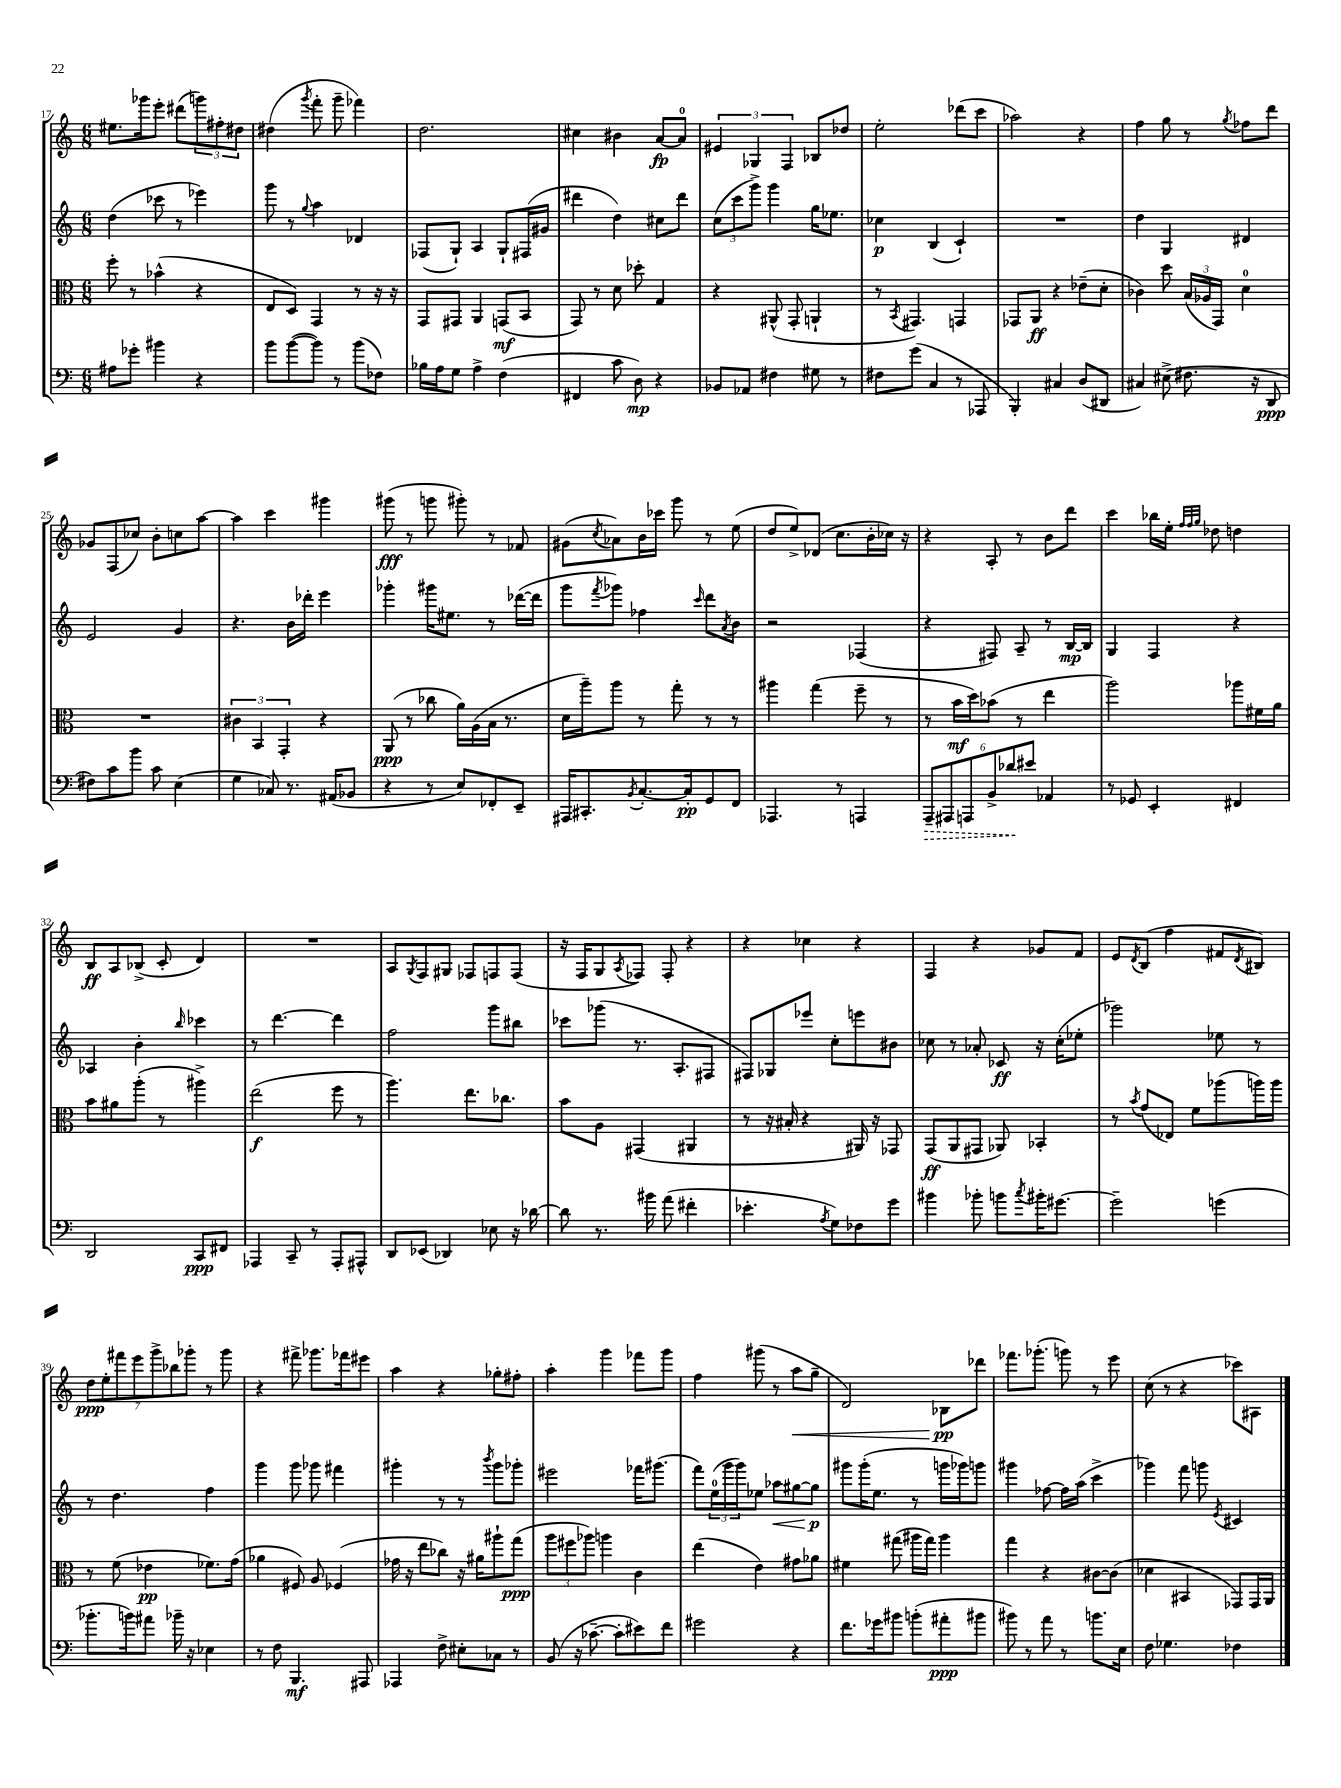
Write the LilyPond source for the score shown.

<<
\new StaffGroup <<
\new Staff = "s0" {
    \clef treble \key c \major \numericTimeSignature \time 6/8
    eis''8. ges'''16 e'''8-. dis'''8( \tuplet 3/2 { g'''8) fis''8-. dis''8 } |
    dis''4( \acciaccatura { g'''8 } f'''8-. g'''8-- fes'''4) |
    d''2. |
    cis''4 bis'4 a'8~\fp a'8-0 |
    \tuplet 3/2 { eis'4 ges4 f4 } bes8 des''8 |
    e''2-. des'''8( c'''8 |
    aes''2) r4 |
    f''4 g''8 r8 \acciaccatura { g''8 } fes''8 d'''8 |
    ges'8 f8( ces''8) b'8-. c''8 a''8~ |
    a''4 c'''4 gis'''4 |
    gis'''8\fff( r8 g'''8 gis'''8-.) r8 fes'8 |
    gis'8( \acciaccatura { c''8 } aes'8) b'16 ces'''16 g'''8 r8 e''8( |
    d''8 e''8->) des'8( c''8. b'16-. ces''16) r16 |
    r4 a8-. r8 b'8 d'''8 |
    c'''4 bes''16 e''16-. \grace { f''32 f''32 g''32 } des''8 d''4 |
    b8\ff a8 bes8->( c'8-. d'4) |
    R2. |
    a8 \acciaccatura { g8 } f8 gis8 fes8 f8 f8( |
    r16 f16 g8 \acciaccatura { a8 } fes8) fes8-. r4 |
    r4 ces''4 r4 |
    f4 r4 ges'8 f'8 |
    e'8 \acciaccatura { d'8 } b8( f''4 fis'8 \acciaccatura { d'8 } bis8) |
    \tuplet 7/4 { d''8\ppp e''8-. fis'''8 e'''8 g'''8-> bes''8 ges'''8-. } r8 ges'''8 |
    r4 fis'''8-> ges'''8. fes'''16 eis'''8 |
    a''4 r4 ges''8-. fis''8-. |
    a''4-. g'''4 fes'''8 g'''8 |
    f''4 gis'''8( r8 a''8\< g''8-- |
    d'2) bes8\pp\! des'''8 |
    fes'''8. ges'''8.-.( g'''8) r8 e'''8 |
    c''8( r8 r4 ces'''8) ais8 \bar "|." |
}
\new Staff = "s1" {
    \clef treble \key c \major \numericTimeSignature \time 6/8
    d''4( ces'''8 r8 ees'''4) |
    g'''8 r8 \appoggiatura { g''8 } a''4 des'4 |
    fes8( g8-!) a4 g8-! fis16( gis'16 |
    dis'''4 d''4) cis''8 dis'''8 |
    \tuplet 3/2 { c''8( c'''8 g'''8->) } g'''4 g''16 ees''8. |
    ces''4\p b4( c'4-!) |
    R2. |
    d''4 g4 dis'4 |
    e'2 g'4 |
    r4. b'16 des'''16-. e'''4 |
    ges'''4-. gis'''16 eis''8. r8 des'''16~( des'''16 |
    g'''8 \acciaccatura { f'''8 } ges'''8) fes''4 \grace { c'''16 } d'''8 \acciaccatura { a'8 } b'8 |
    r2 fes4( |
    r4 fis8) a8-- r8 b16~\mp b16 |
    g4 f4 r4 |
    aes4 b'4-. \grace { b''16 } ces'''4 |
    r8 d'''4.~ d'''4 |
    f''2 g'''8 bis''8 |
    ces'''8 ges'''8( r8. a8.-. fis8 |
    fis8) ges8 ees'''8 c''8-. e'''8 bis'8 |
    ces''8 r8 aes'8-. ces'8\ff r16 ces''16-.( ees''8-. |
    ges'''2) ees''8 r8 |
    r8 d''4. f''4 |
    g'''4 g'''8 ges'''8 fis'''4 |
    gis'''4-. r8 r8 \acciaccatura { b'''8 } gis'''8 ges'''8-. |
    eis'''2 fes'''16 gis'''8.( |
    f'''8) \tuplet 3/2 { e''16-0( g'''16 g'''16) } ees''8 aes''8\< gis''8~ gis''8\p\! |
    gis'''8 gis'''16-.( e''8. r8 g'''16 ges'''16) g'''8 |
    gis'''4 fes''8~ fes''16 a''16( c'''4-> |
    ges'''4) f'''8 g'''8 \acciaccatura { e'8 } cis'4 \bar "|." |
}
\new Staff = "s2" {
    \clef alto \key c \major \numericTimeSignature \time 6/8
    f''8-. r8 bes'4-^( r4 |
    e8 d8) g,4 r8 r16 r16 |
    g,8 gis,8 a,4 g,8\mf( b,8 |
    g,8) r8 d'8 des''8-. g4 |
    r4 ais,8-^( g,8-. a,4-! |
    r8 \acciaccatura { b,8 } gis,4.) g,4 |
    ges,8 a,8\ff r4 ees'8--( d'8-. |
    ces'4) d''8 \tuplet 3/2 { b16( aes16 g,16) } d'4-0 |
    R2. |
    \tuplet 3/2 { cis'4 b,4 g,4-. } r4 |
    a,8\ppp( r8 ces''8 a'16) a16( b16 r8. |
    d'16 a''16--) a''8 r8 g''8-. r8 r8 |
    ais''4 g''4( f''8-- r8 |
    r8 b'16\mf d''16) bes'8( r8 e''4 |
    a''2) aes''8 fis'16 a'16 |
    b'8 ais'8 a''8-.( r8 ais''4->) |
    e''2\f( f''8 r8 |
    a''4.) e''8. ces''8. |
    b'8 a8 gis,4( ais,4 |
    r8 r16 bis16-. r4 ais,16) r16 ges,8 |
    g,8\ff( a,8 gis,8 aes,8) bes,4-. |
    r8 \acciaccatura { b'8 } g'8( ees8) f'8 aes''8( a''16) a''16 |
    r8 f'8( ees'4\pp fes'8.) g'16( |
    aes'4 fis8) a8 fes4( |
    ges'16 r16 e''8 ces''8) r16 ais'16 ais''8-! g''8\ppp( |
    \tuplet 3/2 { a''8 fis''8 aes''8) } a''4 c'4 |
    e''4( e'4) gis'8 aes'8 |
    fis'4 gis''8( ais''16 gis''16) ais''4 |
    g''4 r4 cis'8~ cis'8( |
    des'4 bis,4 ges,8) ges,16 a,16 \bar "|." |
}
\new Staff = "s3" {
    \clef bass \key c \major \numericTimeSignature \time 6/8
    ais8 ges'8-. bis'4 r4 |
    b'8 b'8~( b'8) r8 b'8( fes8) |
    bes16 a16 g8 a4-> f4( |
    fis,4 c'8 d8\mp) r4 |
    bes,8 aes,8 fis4 gis8 r8 |
    fis8 g'8( c4 r8 aes,,8 |
    b,,4-.) cis4 d8( dis,8 |
    cis4) eis8->( fis8. r16 d,8\ppp |
    fis8) c'8 b'8 c'8 e4( |
    g4 ces8) r8. ais,16( bes,8 |
    r4 r8 e8) fes,8-. e,8-- |
    ais,,16 cis,8.-. \acciaccatura { b,8 } c8.~-. c16-.\pp g,8 f,8 |
    aes,,4. r8 a,,4 |
    \tuplet 6/4 { \once \override Hairpin.style = #'dashed-line a,,8--\> ais,,8 a,,8 b,8-> des'8\! eis'8 } aes,4 |
    r8 ges,8 e,4-. fis,4 |
    d,2 c,8\ppp fis,8 |
    aes,,4 c,8-- r8 aes,,8-. ais,,8-^ |
    d,8 ees,8( des,4) ees8 r16 des'16~ |
    des'8 r8. bis'16 a'8( fis'4-. |
    ees'4.-. \acciaccatura { a8 } g8) fes8 g'8 |
    bis'4 bes'8-. b'8 \acciaccatura { c''8 } bis'16-. gis'8.~ |
    gis'2-- g'4( |
    bes'8.-. b'16) ais'8 bes'16-- r16 ees4 |
    r8 f8 b,,4.\mf ais,,8 |
    aes,,4 f8-> eis8-. ces8 r8 |
    b,8( r16 ces'8.~-- ces'8-. eis'8) f'8 |
    gis'2 r4 |
    f'8. ges'16 bis'8 b'8-.( ais'8-.\ppp bis'8 |
    bis'8) r8 a'8 r8 b'8. e16 |
    f8 ges4. fes4 \bar "|." |
}
>>
>>
\layout { \context { \Score currentBarNumber = #17 } }
